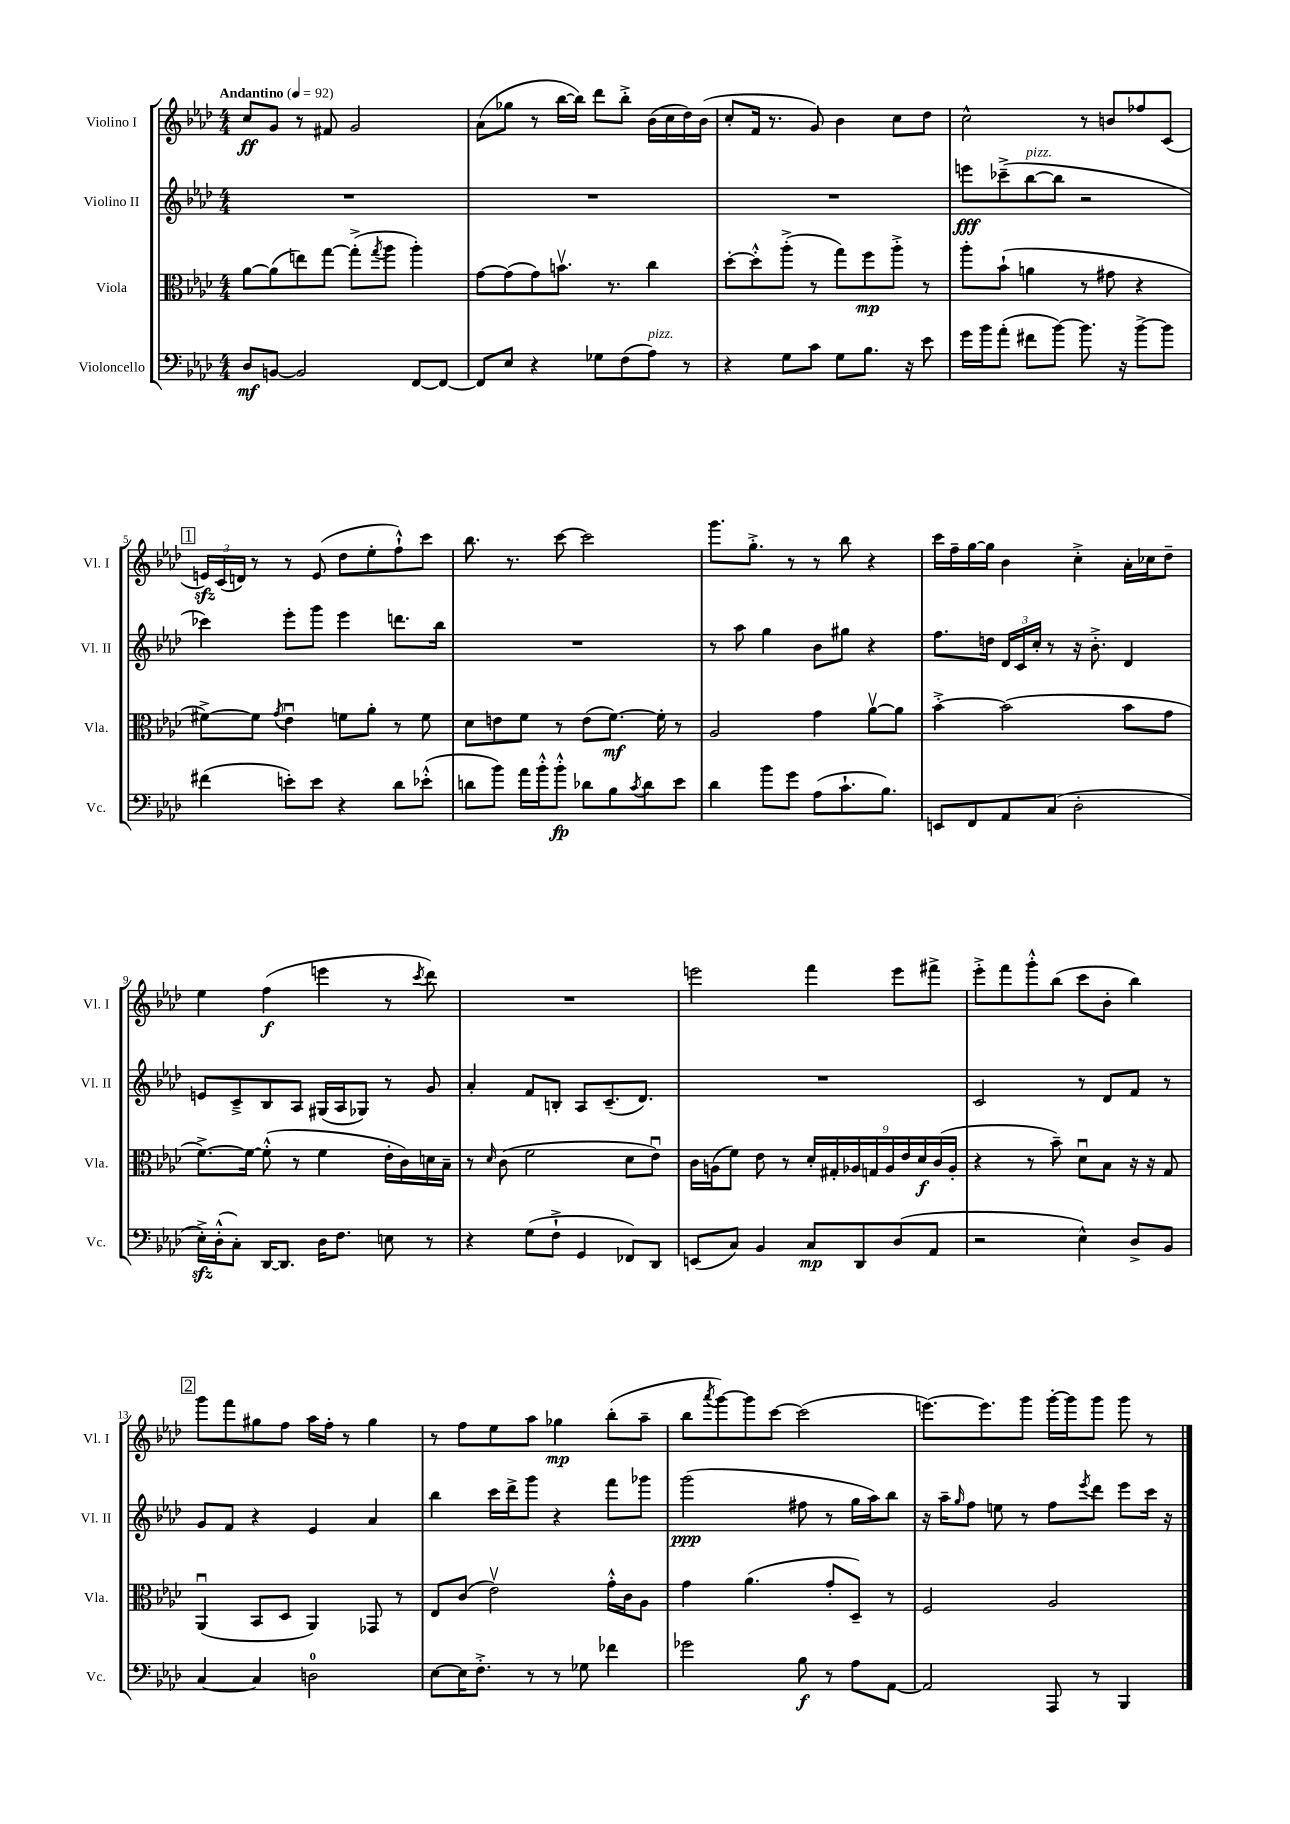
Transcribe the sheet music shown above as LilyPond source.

<<
\new StaffGroup <<
\new Staff = "s0" \with { instrumentName = "Violino I" shortInstrumentName = "Vl. I" } {
    \clef treble \key aes \major \numericTimeSignature \time 4/4 \tempo "Andantino" 4 = 92
    c''8\ff g'8 r8 fis'8 g'2 |
    aes'8( ges''8 r8 bes''16~ bes''16) des'''8 bes''8-.-> bes'16( c''16 des''16) bes'16( |
    c''8-. f'16 r8. g'8) bes'4 c''8 des''8 |
    c''2-^ r8 b'8 fes''8 c'8( |
    \mark \markup { \box "1" } \tuplet 3/2 { e'16\sfz) c'16( d'16) } r8 r8 e'8( des''8 ees''8-. f''8-!-^) c'''8 |
    bes''8. r8. c'''8~ c'''2 |
    g'''8. g''8.-.-> r8 r8 bes''8 r4 |
    c'''16 f''16-- g''16~ g''16 bes'4 c''4-.-> aes'16-. ces''16 des''8-- |
    ees''4 f''4\f( e'''4 r8 \acciaccatura { c'''8 } des'''8) |
    R1 |
    e'''2 f'''4 e'''8 fis'''8-> |
    ees'''8-.-> f'''8 g'''8-.-^ bes''8( c'''8 bes'8-. bes''4) |
    \mark \markup { \box "2" } g'''8 f'''8 gis''8 f''8 aes''16 f''16-. r8 gis''4 |
    r8 f''8 ees''8 aes''8 ges''4\mp bes''8-.( aes''8-- |
    bes''8 \acciaccatura { aes'''8 } g'''8~) g'''8 c'''8~ c'''2( |
    e'''8.~) e'''8. g'''8 g'''16~-. g'''16 g'''8 g'''8 r8 \bar "|." |
}
\new Staff = "s1" \with { instrumentName = "Violino II" shortInstrumentName = "Vl. II" } {
    \clef treble \key aes \major \numericTimeSignature \time 4/4
    R1 |
    R1 |
    R1 |
    e'''8\fff ces'''8--->( bes''8~^\markup { \italic "pizz." } bes''8 r2 |
    \mark \markup { \box "1" } ces'''4) ees'''8-. g'''8 ees'''4 d'''8. bes''16 |
    R1 |
    r8 aes''8 g''4 bes'8 gis''8 r4 |
    f''8. d''16 \tuplet 3/2 { des'16 c'16 c''16-. } r8 r16 bes'8.-.-> des'4 |
    e'8 c'8---> bes8 aes8 gis16( aes16 ges8) r8 g'8 |
    aes'4-. f'8 b8-. aes8 c'8.--( des'8.) |
    R1 |
    c'2 r8 des'8 f'8 r8 |
    \mark \markup { \box "2" } g'8 f'8 r4 ees'4 aes'4 |
    bes''4 c'''16 des'''16-> g'''8 r4 f'''8 ges'''8 |
    g'''2\ppp( fis''8 r8 g''16 aes''16) bes''8 |
    r16 aes''16-- \grace { g''16 } f''8 e''8 r8 f''8 \acciaccatura { ees'''8 } des'''8 ees'''8 c'''16 r16 \bar "|." |
}
\new Staff = "s2" \with { instrumentName = "Viola" shortInstrumentName = "Vla." } {
    \clef alto \key aes \major \numericTimeSignature \time 4/4
    aes'8~ aes'8( e''8) g''8~ g''8-.->( \acciaccatura { g''8 } aes''8 aes''4-.) |
    g'8~ g'8( g'8) b'8.\upbow r8. c''4 |
    des''8~-. des''8-.-^ aes''8-.->( r8 g''8) f''8\mp aes''8-.-> r8 |
    aes''8-. bes'8-!( a'4 r8 gis'8 r4 |
    \mark \markup { \box "1" } fis'8~->) fis'8 \acciaccatura { g'8 } ees'4\downbow f'8 aes'8-. r8 f'8 |
    des'8 e'8 f'8 r8 e'8( f'8.~\mf) f'16-. r8 |
    aes2 g'4 aes'8~\upbow aes'8 |
    bes'4~-.-> bes'2( bes'8 g'8 |
    f'8.~->) f'16~ f'8-.-^( r8 f'4 ees'16-. c'16) d'16 bes16-- |
    r8 \grace { des'16 } c'8( f'2 des'8 ees'8\downbow) |
    c'16 a16( f'8) ees'8 r8 \tuplet 9/8 { des'16-. gis16-. aes16 g16 aes16 ees'16 des'16\f c'16( aes16-. } |
    r4 r8 bes'8--) des'8\downbow bes8 r16 r16 g8 |
    \mark \markup { \box "2" } aes,4\downbow( bes,8 des8 aes,4) ges,8 r8 |
    ees8 c'8( ees'2\upbow) g'16-.-^ c'16 aes8 |
    g'4 aes'4.( g'8-. des8--) r8 |
    f2 aes2 \bar "|." |
}
\new Staff = "s3" \with { instrumentName = "Violoncello" shortInstrumentName = "Vc." } {
    \clef bass \key aes \major \numericTimeSignature \time 4/4
    des8\mf b,8~ b,2 f,8~ f,8~ |
    f,8 ees8 r4 ges8 f8( aes8^\markup { \italic "pizz." }) r8 |
    r4 g8 c'8 g8 bes8. r16 ees'8 |
    g'16 bes'16 aes'8-.( fis'8 bes'8~) bes'8. r16 bes'8~-> bes'8 |
    \mark \markup { \box "1" } fis'4( e'8-.) e'8 r4 des'8 ees'8-.-^( |
    d'8 bes'8) aes'16 bes'16-.-^ bes'8-.-^\fp des'8 bes8 \acciaccatura { c'8 } des'8 ees'8 |
    des'4 bes'8 g'8 aes8( c'8.-! bes8.) |
    e,8 f,8 aes,8 c8( des2-. |
    ees16-.->\sfz) des16-.-^( c8-.) des,16~ des,8. des16 f8. e8 r8 |
    r4 g8( f8-!-> g,4 fes,8) des,8 |
    e,8( c8) bes,4 c8\mp des,8 des8( aes,8 |
    r2 ees4-^) des8-> bes,8 |
    \mark \markup { \box "2" } c4~ c4 d2-0 |
    ees8~ ees16 f8.-.-> r8 r8 ges8 fes'4 |
    ges'2 bes8\f r8 aes8 aes,8~ |
    aes,2 aes,,8 r8 bes,,4 \bar "|." |
}
>>
>>
